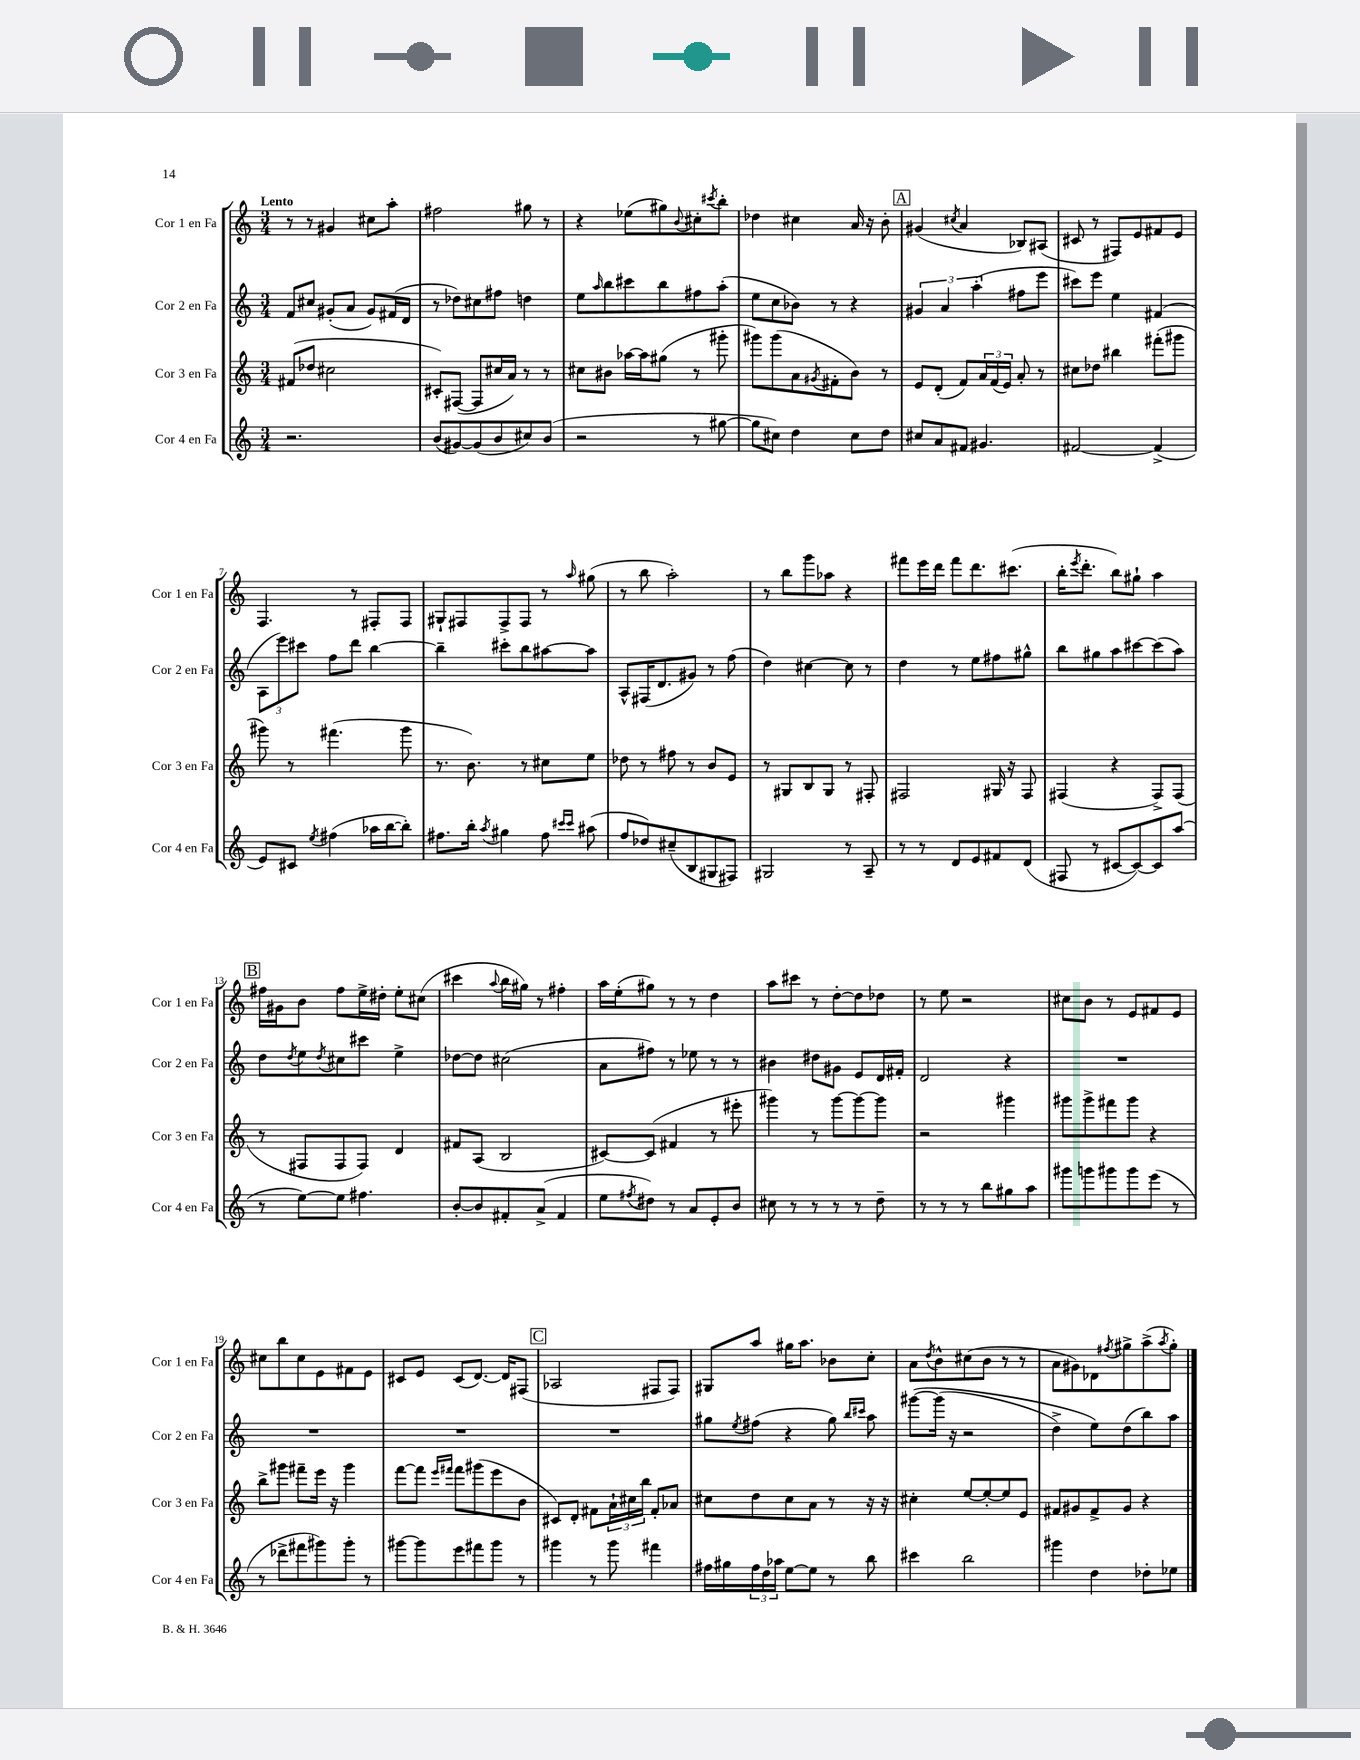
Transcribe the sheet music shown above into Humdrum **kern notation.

**kern	**kern	**kern	**kern
*part4	*part3	*part2	*part1
*staff4	*staff3	*staff2	*staff1
*I"Cor 4 en Fa	*I"Cor 3 en Fa	*I"Cor 2 en Fa	*I"Cor 1 en Fa
*I'Cor 4 en Fa	*I'Cor 3 en Fa	*I'Cor 2 en Fa	*I'Cor 1 en Fa
*clefG2	*clefG2	*clefG2	*clefG2
*k[]	*k[]	*k[]	*k[]
*M3/4	*M3/4	*M3/4	*M3/4
=1	=1	=1	=1
!	!	!	!LO:TX:a:B:t=Lento
2.r	(8f#X/L	8f/L	8r
.	8dd-X/J	8cc#X/J	8r
.	2cc#X\	(8g#X'/L	4g#X/
.	.	8a/J	.
.	.	8g#/L)	8cc#X\L
.	.	(16f#X/L	8aa'\J
.	.	16d/JJ	.
=2	=2	=2	=2
(8b/L	8c#X'/L)	8r	2ff#X\
[8g#X/)	([8F#X/J	8dd-X\L)	.
(8g#/]	8F#/L]	8cc#X\	.
8b/	16cc#X/L	8ff#X\J	.
.	16a/JJ)	.	.
8cc#X/)	8r	4ddn\	8gg#X\
(8b/J	8r	.	8r
=3	=3	=3	=3
2r	8cc#X\L	8ee\L	4r
.	.	16qqaa/	.
.	8b#X\J	8bb\	.
.	[16aa-X\LL	8ccc#X\	(8ee-X\L
.	16aa-\J]	.	.
.	(8gg#X\J	8bb\	8gg#X\)
.	.	.	8qqb/
8r	8r	8ff#X\	8cc#X'\
.	.	.	8qccc#X/
[8gg#X\	8ggg#X'\	(8aa'\J	8bb'\J
=4	=4	=4	=4
8gg#\L]	8ggg#X\L)	8ee\L	4dd-X\
8cc#X\J)	(8ggg#\	8cc\	.
4dd\	8a\	8b-X\J)	4cc#X\
.	8qg#X/	.	.
.	8f#X'\	8r	.
8cc#\L	8b\J)	4r	16a/
.	.	.	16r
8dd\J	8r	.	8b'\
!!LO:REH:place=s1:t=A
=5	=5	=5	=5
8cc#X/L	8e/L	6g#X/	(4g#X/
8a/	(8d'/J	.	.
.	.	6a/	.
.	.	.	8qcc#X/
8f#X/J	8f/L)	.	4a/
.	.	(6aa'\	.
4.g#X/	24a/L	.	.
.	(24f/	.	.
.	24e/JJ)	.	.
.	8a'/	8ff#X\L	8B-X/L)
.	8r	8eee\J	(8A#X/J
=6	=6	=6	=6
[2f#X/	8cc#X\L	8ccc#X\L)	8c#X/
.	8dd-X\J	8eee\J	8r
.	4bb#X\	4ee\	8F#X/L)
.	.	.	8e/
(4f#^/]	(8fff#X'\L	(4f#X/	8f#X/
.	8ggg#X\J	.	8e/J
!!LO:LB:g=z
=7	=7	=7	=7
8e/L)	8ggg#X\)	12A\L	4.F/
.	.	12eee\)	.
8c#X/J	8r	.	.
.	.	12ccc#X\J	.
8qee/	.	.	.
(4ff#X\	(4.fff#X\	8ff\L	.
.	.	8ddd\J	8r
16aa-X\LL	.	[4bb\	8F#X'/L
[16bb\J	.	.	.
8bb'\J])	8ggg#\	.	8F#/J
=8	=8	=8	=8
8.ff#X\L	8.r	4bb~\]	8G#X`/L
.	.	.	8F#X/
16bb'\Jk	8.b\)	.	.
8qaa/	.	.	.
4gg#X\	.	8ccc#X'\L	8F#^/
.	8r	8bb\	8F#/J
8ff#\	8cc#X\L	[8aa#X\	8r
16qqccc#X/LL	.	.	.
16qqccc#/JJ	.	.	16qqaa/
(8aa#X\	8ee\J	8aa#\J]	(8gg#X\
=9	=9	=9	=9
8ff/L	8dd-X\	8A^^/L	8r
8dd-X/)	8r	(16F#X/K	8bb\
.	.	8.d/	.
(8cc#X~/	8ff#X\	.	2aa'\)
8B/	8r	8g#X/J)	.
8G#X/	8b/L	8r	.
8F#X/J)	8e/J	(8ff\	.
=10	=10	=10	=10
2G#X/	8r	4dd\)	8r
.	8G#X/L	.	8bb\L
.	8B/	[4cc#X\	8ggg\
.	8G#/J	.	8aa-X\J
8r	8r	8cc#\]	4r
8A~/	8F#X'/	8r	.
=11	=11	=11	=11
8r	2F#X/	4dd\	8fff#X\L
8r	.	.	16eee\L
.	.	.	16ddd\JJ
8d/L	.	8r	8fff#\L
8e/	.	8ee\L	8.ddd\
8f#X/	16G#X/	8ff#X\	.
.	16r	.	(8.ccc#X\J
(8d/J	8F#/	8gg#X^^\J	.
=12	=12	=12	=12
8F#X/	(4F#X/	8bb\L	16bb'\KL
.	.	.	8qeee/
.	.	.	8.ddd'\J
8r	.	8gg#X\	.
[8c#X/L	4r	8aa\	8bb\L)
8c#/_)	.	[8ccc#X\	8gg#X`\J
8c#/]	8F#^/L)	(8ccc#\]	4aa\
(8aa/J	(8F#/J	8aa\J)	.
!!LO:LB:g=z
!!LO:REH:place=s1:t=B
=13	=13	=13	=13
8r	8r	8dd\L	16ff#X\LL
.	.	.	16g#X\J
.	.	8qdd/	.
[8ee\L)	8F#X/L	8ee\	8b\J
.	.	8qdd/	.
8ee\J]	8F#/	8cc#X\	8ff#\L
4.ff#X\	8F#/J)	8ccc#X\J	16ee^\L
.	.	.	16dd#X'\JJ
.	4d/	4ee^\	8ee'\L
.	.	.	(8cc#X\J
=14	=14	=14	=14
[8b'/L	8f#X/L	[8dd-X\L	4ccc#X\
8b/]	(8A/J	8dd-\J]	.
.	.	.	8qqaa/
8f#X'/	2B/	(2cc#X\	16bb\LL
.	.	.	16gg#X\JJ)
(8a^/J	.	.	8r
4f#/	.	.	4ff#X'\
=15	=15	=15	=15
8ee\L	[8c#X/L)	8a\L	16aa\LL
.	.	.	(16ee'\J
8qff#X/	.	.	.
8dd#X\J)	(8c#/J]	8ff#X\J)	8gg#X\J)
8r	4f#X/	8r	8r
8a/L	.	8ee-X\	8r
8e'/	8r	8r	4dd\
8b/J	8eee#X'\	8r	.
=16	=16	=16	=16
8cc#X\	4ggg#X\)	4b#X\	8aa\L
8r	.	.	8ccc#X\J
8r	8r	8dd#X\L	8r
8r	[8ggg#\L	8g#X\J	[8dd'\L
8r	8ggg#\_	8e/L	8dd\]
8dd~\	8ggg#\J]	16d/L	8dd-X\J
.	.	16f#X'/JJ	.
=17	=17	=17	=17
8r	2r	2d/	8r
8r	.	.	8ee\
8r	.	.	2r
8bb\L	.	.	.
8gg#X\	4ggg#X\	4r	.
8aa\J	.	.	.
=18	=18	=18	=18
8ggg#X\L	8ggg#X\L	2.r	8cc#X\L
8gggn\	8ggg#^\	.	8b\J
8ggg#X\	8fff#X\	.	8r
8ggg#\	8ggg#\J	.	8e/L
(8eee\J	4r	.	8f#X/
8r	.	.	8e/J
!!LO:LB:g=z
=19	=19	=19	=19
8r	8bb^\L	2.r	8cc#X\L
8ddd-X^\L	8ggg#X\J	.	8bb\
8fff#X\	8fff#X~\L	.	8cc#\
8ggg#X\)	16eee\Jk	.	8e\
.	16r	.	.
8ggg#'\J	4ggg#\	.	8f#X\
8r	.	.	8e\J
=20	=20	=20	=20
[8ggg#X\L	[8fff\L	2.r	8c#X/L
8ggg#\]	8fff\J]	.	8e/J
.	16qqeee/LL	.	.
.	16qqfff#X/JJ	.	.
8eee\	8fff#\L	.	(8c#/L
8fff#X\	(8ggg#X\	.	[8.d/J)
8ggg#\J	8eee\	.	.
.	.	.	16d/KL]
8r	8b\J	.	(8F#X/J
!!LO:REH:place=s1:t=C
=21	=21	=21	=21
4ggg#X\	8c#X/L)	2.r	2A-X/
.	8d'/J	.	.
8r	8f#X\L	.	.
8ggg#\	24a`\L	.	.
.	24cc#X\	.	.
.	24bb\JJ	.	.
4fff#X\	8f#'/L	.	8F#X/L
.	8a-X/J	.	8F#/J)
=22	=22	=22	=22
16ff#X\LL	8cc#X\L	8gg#X\L	8G#X/L
16gg#X\	.	.	.
.	.	8qee/	.
24ff#\	8dd\	(8ff#X\J	8aa/J
24dd\	.	.	.
24aa-X\JJ	.	.	.
[8ee\L	8cc#\	4r	16gg#X\KL
.	.	.	8.aa\J
8ee\J]	8a\J	.	.
8r	8r	8gg#\)	8b-X\L
.	.	16qqbb/LL	.
.	.	16qqccc#X/JJ	.
8bb\	16r	8aa\	8cc'\J
.	16r	.	.
=23	=23	=23	=23
4ccc#X\	4cc#X'\	([8ggg#X\L	8a\L
.	.	.	8qdd/
.	.	(16ggg#\Jk]	8b^^\
.	.	16r	.
2bb\	[8ee/L	2r	(8cc#X\
.	8ee'/_	.	8b\J
.	8ee/]	.	8r
.	8e/J	.	8r
=24	=24	=24	=24
4ggg#X\	8f#X/L	4dd^\)	8a\L
.	8g#X/	.	8g#X\)
4dd\	8f#^/	8ee\L)	8d-X\
.	.	.	8qff#X/
.	8g#/J	(8dd\	8gg#X^\
8dd-X'\L	4r	8bb\)	(8aa^\
.	.	.	8qaa/
8ee-X\J	.	8aa\J	8gg#'\J)
==	==	==	==
*-	*-	*-	*-
